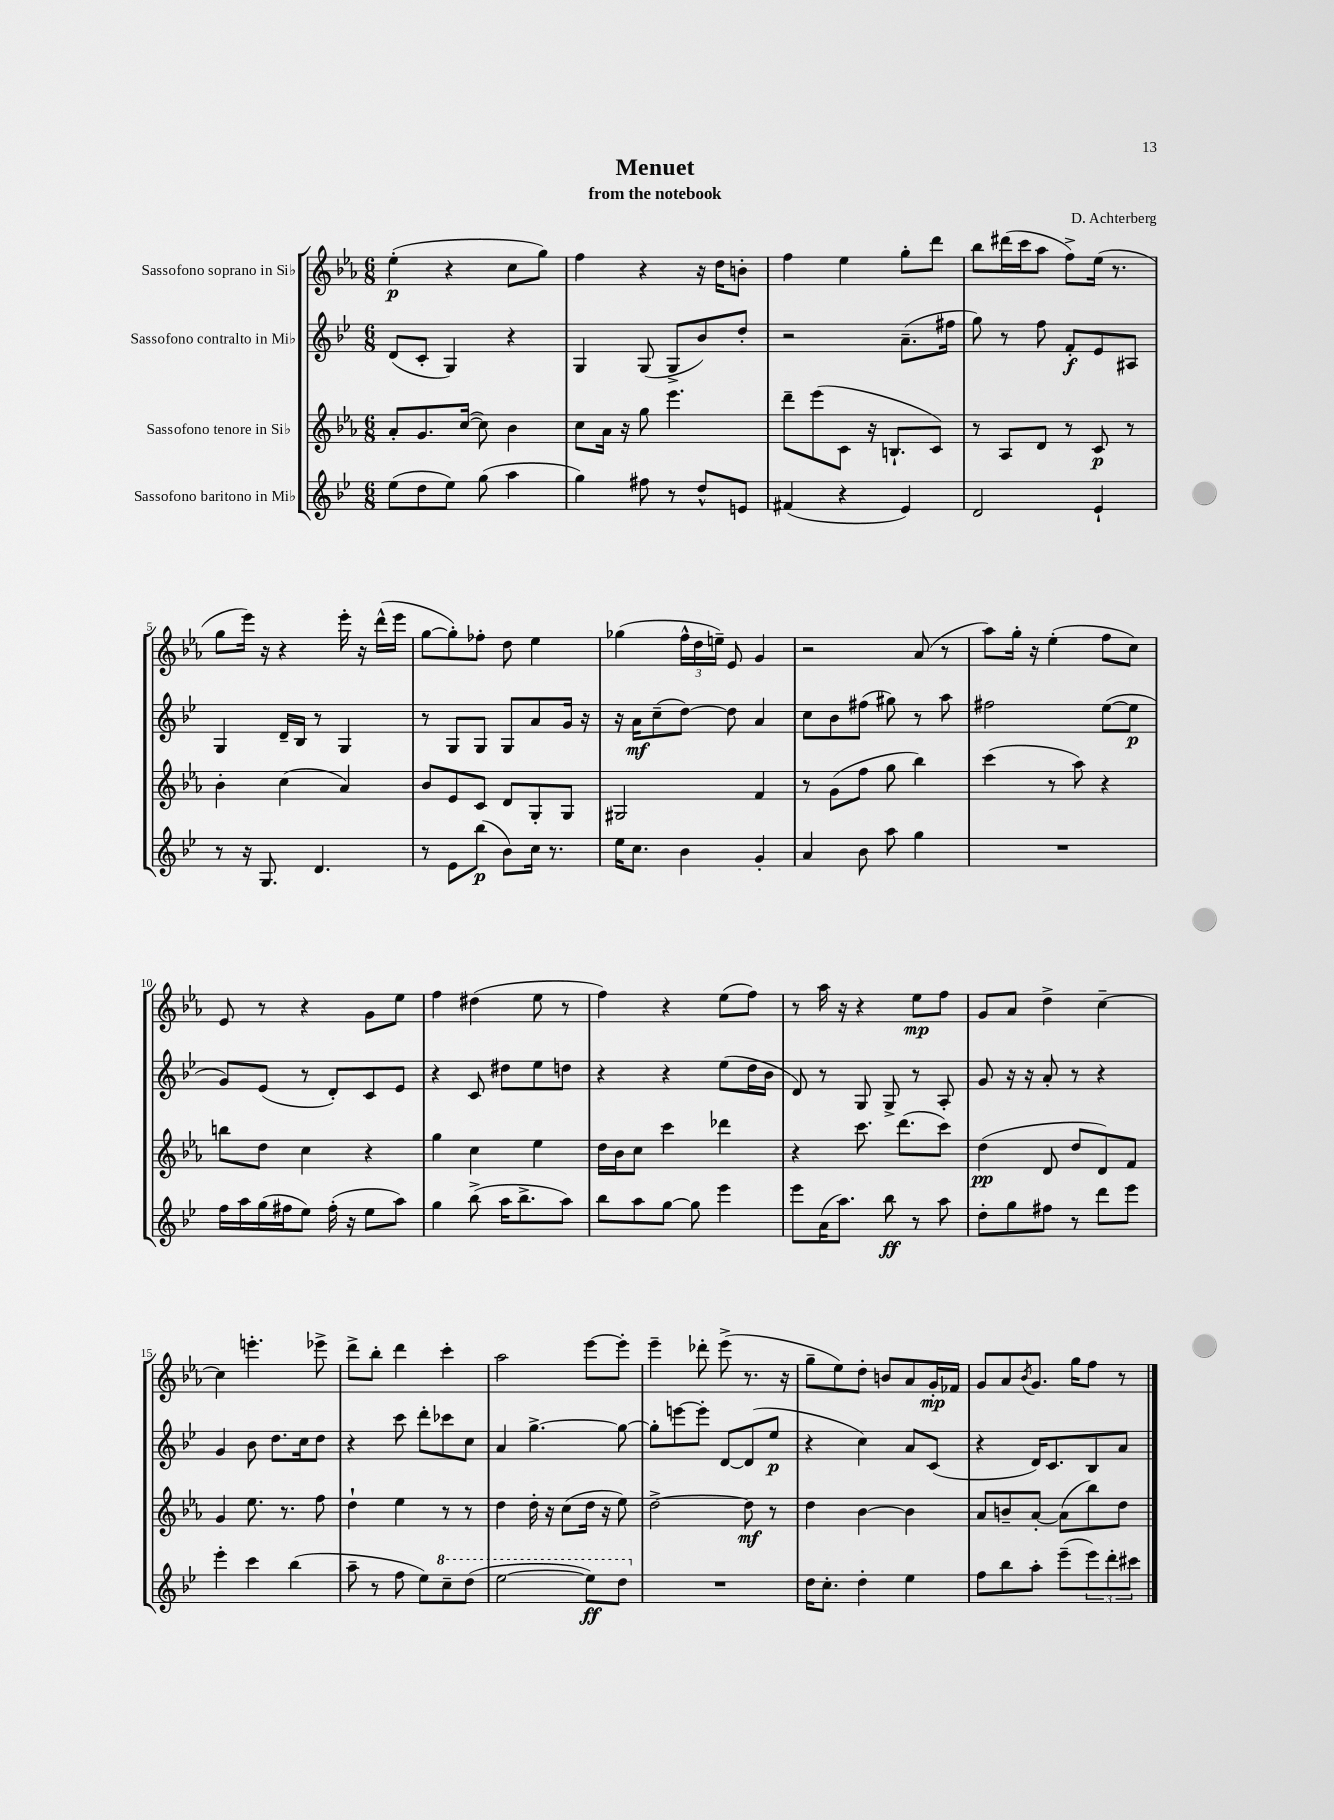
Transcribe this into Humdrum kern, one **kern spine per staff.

**kern	**kern	**kern	**kern
*staff4	*staff3	*staff2	*staff1
*clefG2	*clefG2	*clefG2	*clefG2
*k[b-e-]	*k[b-e-a-]	*k[b-e-]	*k[b-e-a-]
*M6/8	*M6/8	*M6/8	*M6/8
(8ee-\L	8a-'/L	(8d/L	(4ee-'\
8dd\	8.g/	8c'/J	.
8ee-\J)	.	4G/)	4r
.	([16cc/Jk	.	.
(8gg\	8cc\])	.	.
4aa\	4b-\	4r	8cc\L
.	.	.	8gg\J)
=	=	=	=
4gg\)	8cc\L	4G/	4ff\
.	16a-\Jk	.	.
.	16r	.	.
8ff#\	8gg\	(8G/	4r
8r	4.eee-\	8G^/L	.
8dd^^/L	.	8b-/)	16r
.	.	.	16dd\LK
8e/J	.	8dd'/J	8b'\J
=	=	=	=
(4f#/	8ddd~\L	2r	4ff\
.	(8eee-\	.	.
4r	8c\J	.	4ee-\
.	16r	.	.
.	8.B`/L	.	.
4e-/)	.	(8.a~\L	8gg'\L
.	8c/J)	.	8ddd\J
.	.	16ff#\Jk	.
=	=	=	=
2d/	8r	8gg\)	8bb-\L
.	8A-/L	8r	(16ddd#\L
.	.	.	16ccc\J
.	8d/J	8ff\	8aa-\J
.	8r	8f'/L	8ff^\L)
4e-`/	8c/	8e-/	(16ee-\Jk
.	.	.	8.r
.	8r	8A#/J	.
=	=	=	=
8r	4b-'\	4G/	8gg\L
16r	.	.	16eee-\Jk)
8.G/	.	.	16r
.	(4cc\	16d~/LL	4r
.	.	16B-/JJ	.
4.d/	.	8r	.
.	4a-/)	4G/	16eee-'\
.	.	.	16r
.	.	.	(16ddd^^\LL
.	.	.	16eee-\JJ
=	=	=	=
8r	8b-/L	8r	[8gg\L
8e-\L	8e-/	8G/L	8gg'\])
(8bb-\J	8c/J	8G/J	8ff-'\J
8b-\L)	8d/L	8G/L	8dd\
16cc\Jk	8G'/	8a/	4ee-\
8.r	.	.	.
.	8G/J	16g/Jk	.
.	.	16r	.
=	=	=	=
16ee-\LK	2G#/	16r	(4gg-\
8.cc\J	.	16a\LK	.
.	.	(8cc~\	.
4b-\	.	[8dd\J)	24ff^^\LL
.	.	.	24dd\
.	.	.	24ee~\JJ)
.	.	8dd\]	8e-/
4g'/	4f/	4a/	4g/
=	=	=	=
4a/	8r	8cc\L	2r
.	(8g\L	8b-\	.
8b-\	8ff\J	(8ff#\J	.
8aa\	8gg\	8gg#\)	.
4gg\	4bb-\)	8r	(8a-/
.	.	8aa\	8r
=	=	=	=
2.r	(4ccc\	2ff#\	8aa-\L)
.	.	.	16gg'\Jk
.	.	.	16r
.	8r	.	(4ee-'\
.	8aa-\)	.	.
.	4r	([8ee-\L	8ff\L
.	.	8ee-\]J	8cc\J)
=	=	=	=
16ff\LL	8bb\L	8g/L)	8e-/
16aa\	.	.	.
(16gg\	8dd\J	(8e-/J	8r
16ff#\J	.	.	.
8ee-\J)	4cc\	8r	4r
(16ff#'\	.	8d'/L)	.
16r	.	.	.
8ee-\L	4r	8c/	8g\L
8aa\J)	.	8e-/J	8ee-\J
=	=	=	=
4gg\	4gg\	4r	4ff\
(8bb-^\	4cc\	8c/	(4dd#\
16aa\LK	.	8dd#\L	.
8.bb-^\	.	.	.
.	4ee-\	8ee-\	8ee-\
8aa\J)	.	8dd\J	8r
=	=	=	=
8bb-\L	16dd\LL	4r	4ff\)
.	16b-\J	.	.
8aa\	8cc\J	.	.
[8gg\J	4ccc\	4r	4r
8gg\]	.	.	.
4eee-\	4ddd-\	(8ee-\L	(8ee-\L
.	.	16dd\L	8ff\J)
.	.	16b-\JJ	.
=	=	=	=
8eee-\L	4r	8d/)	8r
(16a\K	.	8r	16aa-\
8.aa\J)	.	.	16r
.	8.ccc\	8G/	4r
8bb-\	.	8G^/	.
.	(8.ddd\L	.	.
8r	.	8r	8ee-\L
8aa\	8ccc\J)	8A'/	8ff\J
=	=	=	=
8dd'\L	(4dd\	8g/	8g/L
8gg\	.	16r	8a-/J
.	.	16r	.
8ff#\J	8d/	8a'/	4dd^\
8r	8dd/L	8r	.
8ddd\L	8d/)	4r	[4cc~\
8eee-\J	8f/J	.	.
=	=	=	=
4eee-'\	4g/	4g/	4cc\]
4ccc\	8.ee-\	8b-\	4.eee'\
.	.	8.dd\L	.
.	8.r	.	.
(4bb-\	.	.	.
.	.	16cc\k	.
.	8ff\	8dd\J	8eee-^\
=	=	=	=
8aa~\	4dd`\	4r	8ddd^\L
8r	.	.	8bb-'\J
8ff\	4ee-\	8ccc\	4ddd\
8ee-\L)	.	8ddd'\L	.
8ccc~\	8r	8ccc-\	4ccc'\
(8ddd\J	8r	8cc\J	.
=	=	=	=
[2eee-\	4dd\	4a/	2aa-\
.	16dd'\	[4.gg^\	.
.	16r	.	.
.	(8cc\L	.	.
8eee-\]L)	16dd\Jk	.	[8eee-\L
.	16r	.	.
8ddd\J	8ee-\)	8gg\_	8eee-'\]J
=	=	=	=
2.r	[2dd^\	8gg'\]L	4eee-~\
.	.	[8eee\	.
.	.	8eee'\]J	8ddd-'\
.	.	[8d/L	(8eee-^\
.	8dd\]	(8d/]	8.r
.	8r	8ee-/J	.
.	.	.	16r
=	=	=	=
16dd\LK	4dd\	4r	8gg~\L
8.cc'\J	.	.	.
.	.	.	8ee-\)
4dd'\	[4b-\	4cc\)	8dd'\J
.	.	.	8b/L
4ee-\	4b-\]	8a/L	8a-/
.	.	(8c/J	16g'/L
.	.	.	16f-/JJ
=	=	=	=
8ff\L	8a-/L	4r	8g/L
8bb-\	8b~/	.	8a-/
.	.	.	8qb-/
8aa'\J	[8a-'/J	16d/LK)	8.g/J
.	.	8.c/	.
(8eee-~\L	(8a-\]L	.	.
.	.	.	16gg\LK
12eee-\)	8bb-\)	8B-/	8ff\J
12ddd'\	.	.	.
.	8dd\J	8a/J	8r
12ccc#\J	.	.	.
==	==	==	==
*-	*-	*-	*-
